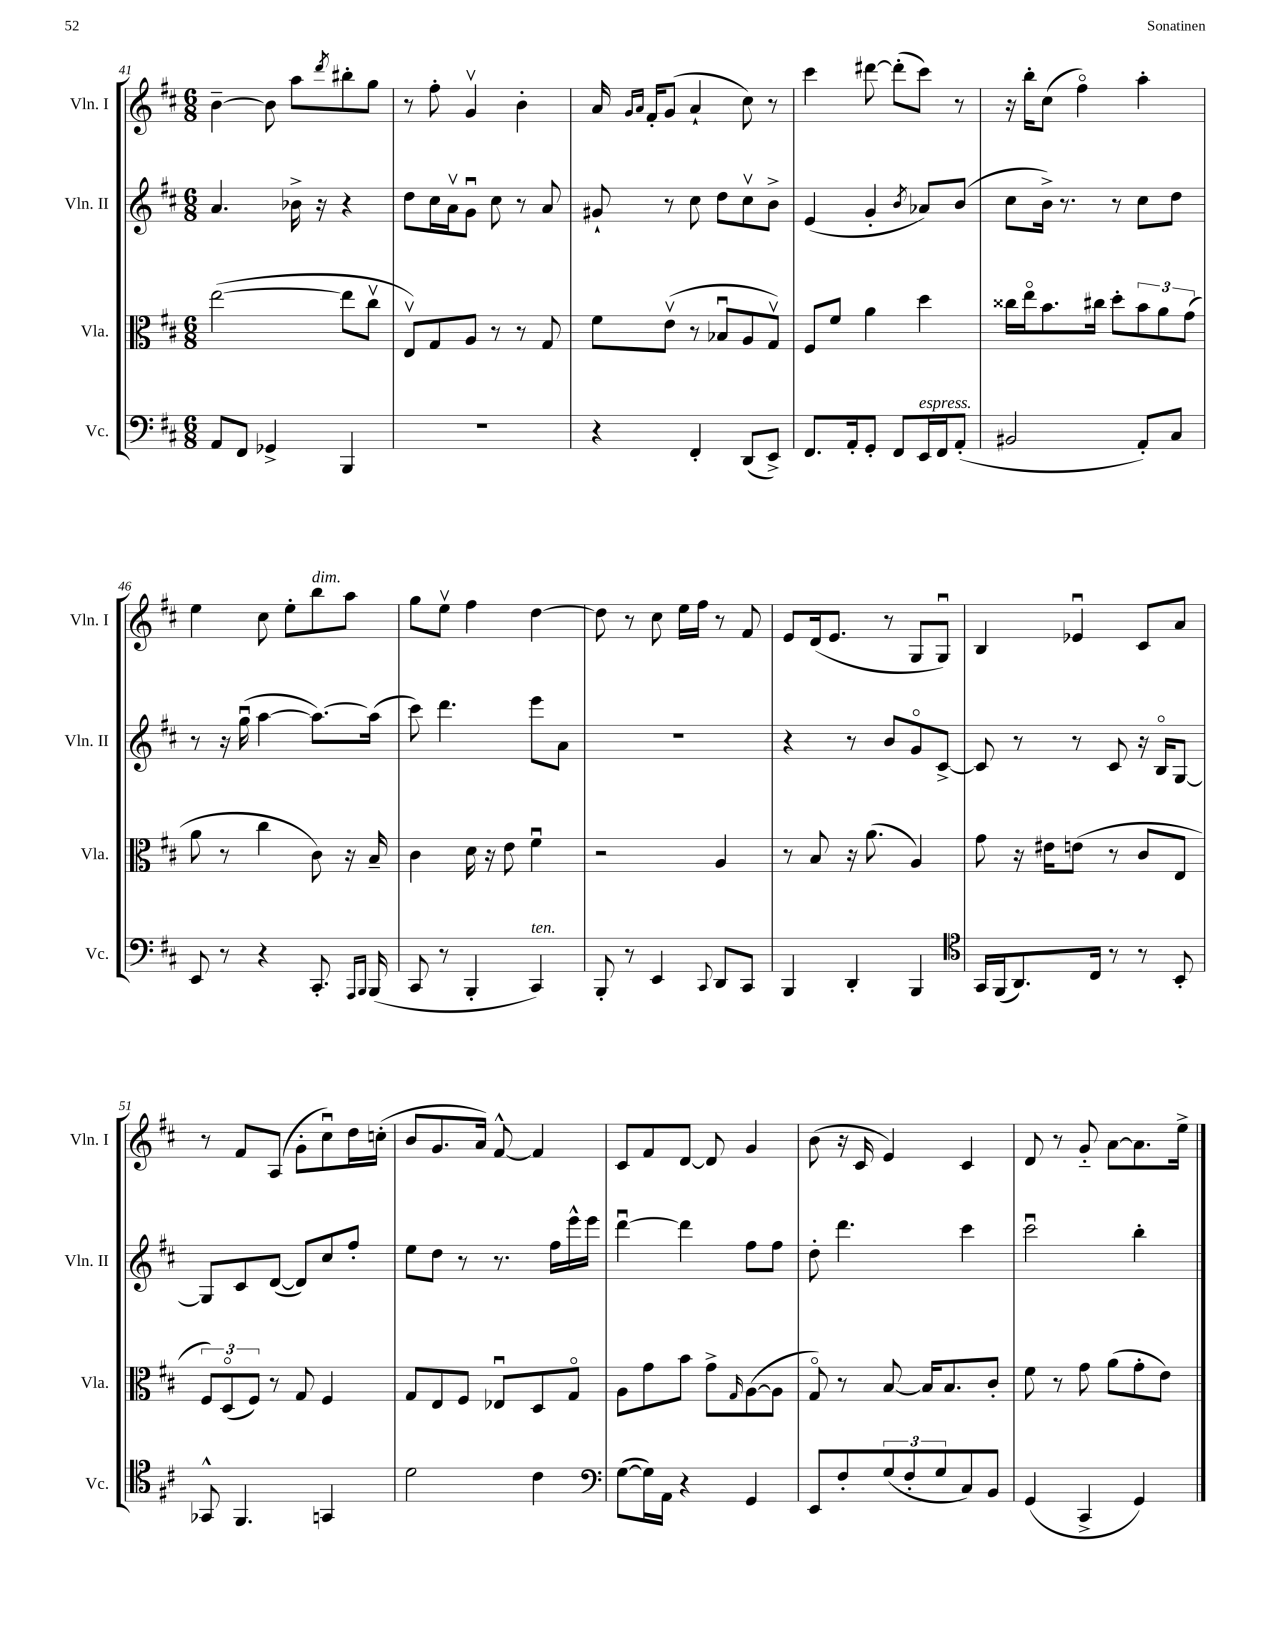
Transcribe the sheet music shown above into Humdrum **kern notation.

**kern	**kern	**kern	**kern
*staff4	*staff3	*staff2	*staff1
*clefF4	*clefC3	*clefG2	*clefG2
*k[f#c#]	*k[f#c#]	*k[f#c#]	*k[f#c#]
*M6/8	*M6/8	*M6/8	*M6/8
8AA/L	([2ee\	4.a/	[4b~\
8FF#/J	.	.	.
4GG-^/	.	.	8b\]
.	.	16b-^\	8aa\L
.	.	16r	.
.	.	.	8qddd/
4BBB/	8ee\]L	4r	8bb#'\
.	8cc#v\J	.	8gg\J
=	=	=	=
2.r	8Ev/L)	8dd\L	8r
.	8G/	16cc#\L	8ff#'\
.	.	16av\J	.
.	8A/J	8gu\J	4gv/
.	8r	8cc#\	.
.	8r	8r	4b'\
.	8G/	8a/	.
=	=	=	=
4r	8f#\L	8g#`/	16a/
.	.	.	16qqg/LL
.	.	.	16qqa/JJ
.	.	.	16f#'/LK
.	(8ev\J	8r	(8g/J
4FF#'/	8r	8cc#\	4a`/
.	8B-u/L	8dd\L	.
(8DD/L	8A/	8cc#v\	8cc#\)
8EE^/J)	8Gv/J)	8b^\J	8r
=	=	=	=
8.FF#/L	8F#/L	(4e/	4ccc#\
.	8f#/J	.	.
16AA'/k	.	.	.
8GG'/J	4a\	4g'/	[8ddd#\
8FF#/L	.	.	(8ddd#'\]L
.	.	8qb/	.
16EE/L	4dd\	8a-/L)	8ccc#\J)
16FF#/J	.	.	.
(8AA'/J	.	(8b/J	8r
=	=	=	=
2BB#/	16cc##\LL	8cc#\L	16r
.	16eeo\J	.	16bb'\LK
.	8.b\	16b^\Jk)	(8cc#\J
.	.	8.r	.
.	.	.	4ff#o\)
.	16cc#\Jk	.	.
.	8dd'\L	8r	.
8AA'/L)	12b\	8cc#\L	4aa'\
.	12a\	.	.
8C#/J	.	8dd\J	.
.	(12g\J	.	.
=	=	=	=
8EE/	8a\	8r	4ee\
8r	8r	16r	.
.	.	(16ggu\	.
4r	4cc#\	[4aa\	8cc#\
.	.	.	8ee'\L
8.CC#'/	8c#\)	8.aa\_L)	8bb\
.	16r	.	8aa\J
16qqAAA/LL	.	.	.
16qqBBB/JJ	.	.	.
(16BBB/	16B~/	(16aa\]Jk	.
=	=	=	=
8CC#/	4c#\	8ccc#\)	8gg\L
8r	.	4.ddd\	8eev\J
4BBB'/	16d\	.	4ff#\
.	16r	.	.
.	8e\	.	.
4CC#/)	4f#u\	8eee\L	[4dd\
.	.	8a\J	.
=	=	=	=
8BBB'/	2r	2.r	8dd\]
8r	.	.	8r
4EE/	.	.	8cc#\
.	.	.	16ee\LL
.	.	.	16ff#\JJ
8qqCC#/	.	.	.
8DD/L	4A/	.	8r
8CC#/J	.	.	8f#/
=	=	=	=
4BBB/	8r	4r	8e/L
.	8B/	.	(16d/k
.	.	.	8.e/J
4DD'/	16r	8r	.
.	(8.a\	.	.
.	.	8b/L	8r
4BBB/	4A/)	8go/	8G/L
.	.	[8c#^/J	8Gu/J)
=	=	=	=
*clefC4	*	*	*
16GG/LL	8g\	8c#/]	4B/
(16FF#/J	.	.	.
8.AA/)	16r	8r	.
.	16e#\LK	.	.
.	(8e\J	8r	4e-u/
16C#/Jk	.	.	.
8r	8r	8c#/	.
8r	8c#/L	16r	8c#/L
.	.	16Bo/LK	.
8BB'/	8E/J	[8G/J	8a/J
=	=	=	=
8GG-^^/	12F#/L)	8G/]L	8r
.	(12Do/	.	.
4.FF#/	.	8c#/	8f#/L
.	12F#/J)	.	.
.	8r	([8d/J	(8A/J
.	8G/	8d/]L)	8g'\L
4GG/	4F#/	8cc#/	8cc#u\)
.	.	8ff#'/J	16dd\L
.	.	.	(16cc'\JJ
=	=	=	=
2d\	8G/L	8ee\L	8b/L
.	8E/	8dd\J	8.g/
.	8F#/J	8r	.
.	.	.	16a/Jk)
.	8E-u/L	8.r	[8f#^^/
4c#\	8D/	.	4f#/]
.	.	16ff#\LL	.
.	8Go/J	16eee^^\	.
.	.	16eee\JJ	.
=	=	=	=
*clefF4	*	*	*
([8G\L	8A\L	[4dddu\	8c#/L
16G\]L)	8g\	.	8f#/
16AA\JJ	.	.	.
4r	8b\J	4ddd\]	[8d/J
.	8g^\L	.	8d/]
.	16qqG/	.	.
4GG/	([8A\	8ff#\L	4g/
.	8A\]J	8ff#\J	.
=	=	=	=
8EE/L	8Go/)	8dd'\	(8b\
8F#'/	8r	4.ddd\	16r
.	.	.	16c#/
(12G/	[8B/	.	4e/)
12F#'/	.	.	.
.	16B/]LK	.	.
12G/	.	.	.
.	8.B/	.	.
8C#/)	.	4ccc#\	4c#/
8BB/J	8c#'/J	.	.
=	=	=	=
(4GG/	8f#\	2ccc#u\	8d/
.	8r	.	8r
4CC#^/	8g\	.	8g'~/
.	(8a\L	.	[8a\L
4GG/)	8g'\	4bb'\	8.a\]
.	8e\J)	.	.
.	.	.	16ee^\Jk
==	==	==	==
*-	*-	*-	*-
